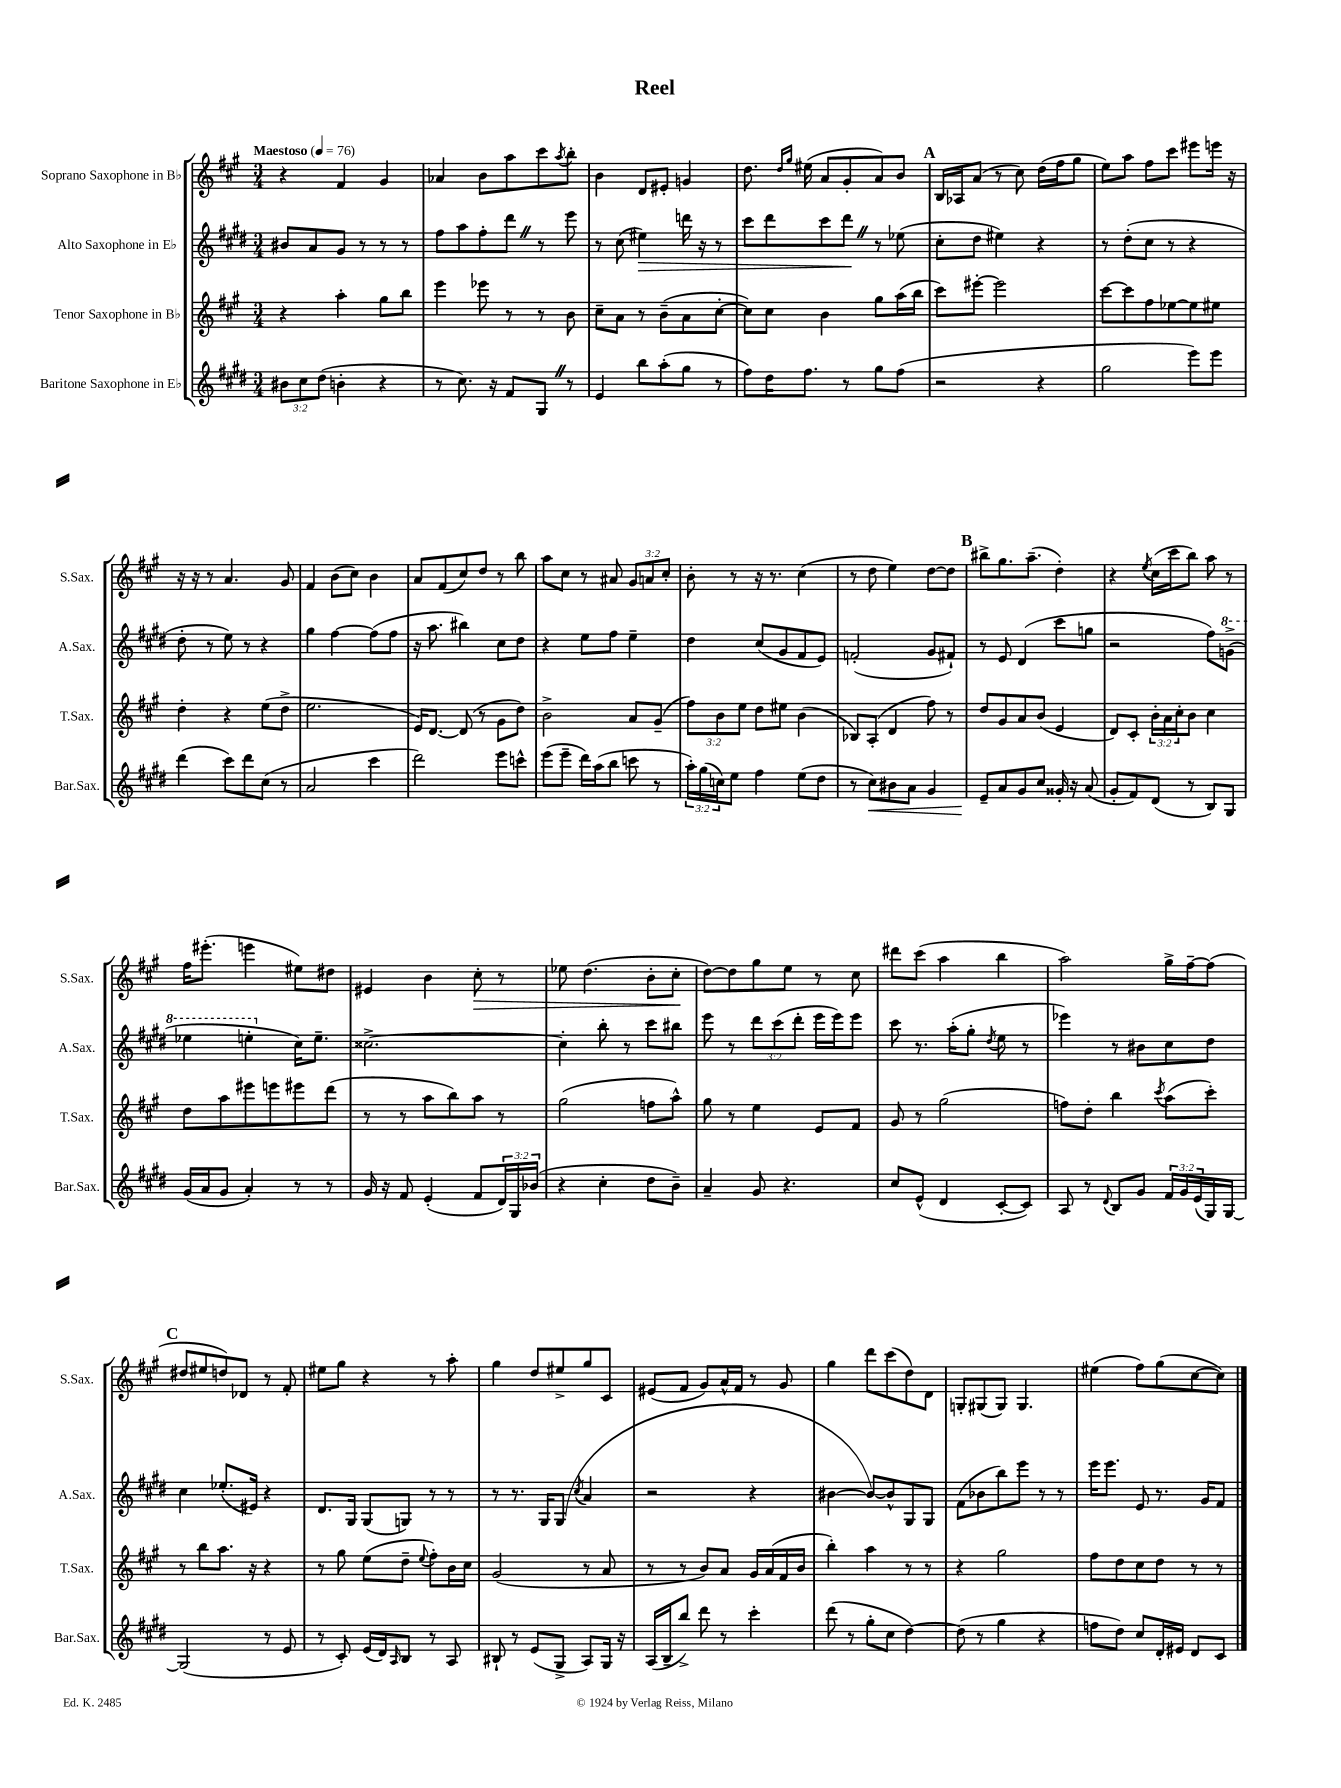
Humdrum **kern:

**kern	**kern	**kern	**kern
*staff4	*staff3	*staff2	*staff1
*clefG2	*clefG2	*clefG2	*clefG2
*k[f#c#g#d#]	*k[f#c#g#]	*k[f#c#g#d#]	*k[f#c#g#]
*M3/4	*M3/4	*M3/4	*M3/4
*MM76	*MM76	*MM76	*MM76
12b#	4r	8b#	4r
12cc#	.	.	.
.	.	8a	.
(12dd#	.	.	.
4b'	4aa'	8g#	4f#
.	.	8r	.
4r	8gg#	8r	4g#
.	8bb	8r	.
=	=	=	=
8r	4eee	8ff#	4a-
8.cc#)	.	8aa	.
.	8eee-	8ff#'	8b
16r	.	.	.
8f#	8r	8ddd#	8aa
8G#	8r	8r	8ccc#
.	.	.	8qaa
8r	8b	8eee	8bb'
=	=	=	=
4e	8cc#~	8r	4b
.	8a	(8cc#	.
8bb	8r	4ee#)	8d
(8aa'	(8b~	.	8e#'
8gg#	8a	16ddd	4g
.	.	16r	.
8r	[8cc#'	8r	.
=	=	=	=
8ff#)	8cc#])	8ccc#	8.dd
16dd#	8cc#	8ddd#	.
.	.	.	16qqdd
.	.	.	16qqgg#
8.ff#	.	.	(16ee#
.	4b	8ccc#	8a
8r	.	8ddd#	8g#'
8gg#	8gg#	8r	8a)
(8ff#	(16aa	(8ee-	8b
.	16bb	.	.
=	=	=	=
2r	8ccc#)	8cc#'	16B
.	.	.	16A-
.	[8eee#'	8dd#	(8a
.	2eee#]	4ee#)	8r
.	.	.	8cc#)
4r	.	4r	(16dd
.	.	.	16ff#
.	.	.	8gg#
=	=	=	=
2gg#	[8ccc#	8r	8ee)
.	8ccc#]	(8dd#'	8aa
.	8ff#	8cc#	8ff#
.	[8ee-	8r	8ccc#
8eee)	8ee-]	4r	8eee#
8eee	8ee#	.	16eee
.	.	.	16r
=	=	=	=
(4ddd#	4dd'	8dd#'	16r
.	.	.	16r
.	.	8r	8r
8ccc#)	4r	8ee)	4.a
8ddd#	.	8r	.
(8cc#	(8ee	4r	.
8r	8dd^	.	8g#
=	=	=	=
2a	2.ee	4gg#	4f#
.	.	[4ff#	(8b
.	.	.	8cc#)
4ccc#	.	(8ff#]	4b
.	.	8ff#	.
=	=	=	=
2ddd#)	16e)	16r	8a
.	[8.d	8.aa	.
.	.	.	(8f#
.	(8d]	4bb#)	8cc#)
.	8r	.	8dd
8eee	8g#	8cc#	8r
8ccc^^	8dd)	8dd#	8bb
=	=	=	=
(8eee	2b^	4r	8aa
8eee~	.	.	8cc#
16ddd#)	.	8ee	8r
(16aa	.	.	.
8bb	.	8ff#	8a#
8ccc	8a	4ee~	12g#
.	.	.	12a
8r	(8g#~	.	.
.	.	.	12cc#'
=	=	=	=
24aa')	12ff#)	4dd#	8b'
(24gg#	.	.	.
24cc)	12b	.	.
8ee	.	.	8r
.	12ee	.	.
4ff#	8dd	(8cc#	16r
.	.	.	8.r
.	8ee#	8g#	.
(8ee	(4b	8f#	(4cc#
8dd#	.	8e)	.
=	=	=	=
8r	8B-)	(2f'	8r
8cc#)	(8A'	.	8dd
8b#	4d	.	4ee)
8a	.	.	.
4g#	8ff#)	8g#	[8dd
.	8r	8f#`)	8dd]
=	=	=	=
8e~	8dd	8r	8bb#^
8a	8g#	8e	8.gg#
8g#	8a	(4d#	.
.	.	.	(8.aa~
8cc#	(8b	.	.
16g##'	4e	8ccc#	4dd')
16r	.	.	.
(8a	.	8gg	.
=	=	=	=
8g#'	8d)	2r	4r
8f#)	8c#'	.	.
.	.	.	8qee
(8d#	24b'	.	(16cc#
.	24a	.	.
.	.	.	16ccc#
.	24cc#'	.	.
8r	8b	.	8bb)
8B)	4cc#	8ff#)	8aa
8G#	.	(8gg^	8r
=	=	=	=
(16g#	8dd	4eee-	16ff#
16a	.	.	(8.eee#'
8g#	8aa	.	.
4a')	8eee#	4eee'	4eee
.	8eee	.	.
8r	8eee#	16cc#)	8ee#)
.	.	8.ee~	.
8r	(8ddd	.	8dd#
=	=	=	=
16g#	8r	[2.cc##^	4e#
16r	.	.	.
8f#	8r	.	.
(4e'	8aa	.	4b
.	8bb)	.	.
8f#	8aa	.	8cc#'
24d#)	8r	.	8r
24G#	.	.	.
(24b-	.	.	.
=	=	=	=
4r	(2gg#	4cc##']	8ee-
.	.	.	(4.dd
4cc#'	.	8bb'	.
.	.	8r	.
8dd#	8ff	8ccc#	8b'
8b~)	8aa^^)	8bb#	8cc#'
=	=	=	=
4a~	8gg#	8eee	[8dd)
.	8r	8r	8dd]
8g#	4ee	12ddd#	8gg#
.	.	(12ccc#	.
4.r	.	.	8ee
.	.	12ddd#'	.
.	8e	16eee	8r
.	.	16eee)	.
.	8f#	8eee	8cc#
=	=	=	=
8cc#	8g#	8ccc#	8ddd#
(8e^^	8r	8.r	(8ccc#
4d#	(2gg#	.	4aa
.	.	(16aa'	.
.	.	8gg#'	.
.	.	8qdd#	.
[8c#'	.	8ee	4bb
8c#])	.	8r	.
=	=	=	=
8A	8ff)	4eee-)	2aa)
8r	8dd'	.	.
8qqd#	.	.	.
8B	4bb	8r	.
8g#	.	8b#	.
.	8qccc#	.	.
24f#	(8aa	8cc#	16gg#^
24g#	.	.	.
.	.	.	[16ff#~
(24e	.	.	.
16G#)	8ccc#')	8dd#	(8ff#]
[16G#	.	.	.
=	=	=	=
(2G#]	8r	4cc#	8dd#
.	8bb	.	8ee#
.	8.aa	(8.ee-'	8dd)
.	.	.	8d-
.	16r	16e#)	.
8r	4r	4r	8r
8e	.	.	8f#'
=	=	=	=
8r	8r	8.d#	8ee#
8c#')	8gg#	.	8gg#
.	.	16G#	.
(16e	(8ee	(8G#	4r
16d#)	.	.	.
16qqA	.	.	.
8B	8dd~	8G)	.
.	8qqee	.	.
8r	8ff#')	8r	8r
8A	16b	8r	8aa'
.	16cc#	.	.
=	=	=	=
8B#`	(2g#	8r	4gg#
8r	.	8.r	.
(8e	.	.	8dd
.	.	16G#	.
8G#^	.	(8G#	8ee#^
.	.	8qcc#	.
8A)	8r	4a	8gg#
16G#	8a	.	8c#
16r	.	.	.
=	=	=	=
(16A	8r	2r	(8e#
16B~	.	.	.
8bb^)	8r	.	8f#
8ddd#	8b)	.	8g#)
8r	8a	.	16a^^
.	.	.	16f#
4ccc#'	16g#	4r	8r
.	(16a	.	.
.	16f#	.	8g#
.	16b	.	.
=	=	=	=
(8ddd#	4bb')	[4b#	4gg#
8r	.	.	.
8gg#'	4aa	8b#_)	8ddd
8cc#	.	8b#^^]	(8ccc#
[4dd#)	8r	8G#	8dd)
.	8r	8G#	8d
=	=	=	=
(8dd#]	4r	(8f#	8G'
8r	.	8b-	(8G#
4gg#	2gg#	8bb)	8G#)
.	.	8eee	4.G#
4r	.	8r	.
.	.	8r	.
=	=	=	=
8ff	8ff#	16eee	(4ee#
.	.	8.eee	.
8dd#)	8dd	.	.
8cc#	8cc#	8e	8ff#)
16d#'	8dd	8.r	(8gg#
16e#	.	.	.
8d#	8r	.	[8cc#
.	.	16g#	.
8c#	8r	8f#	8cc#])
==	==	==	==
*-	*-	*-	*-
